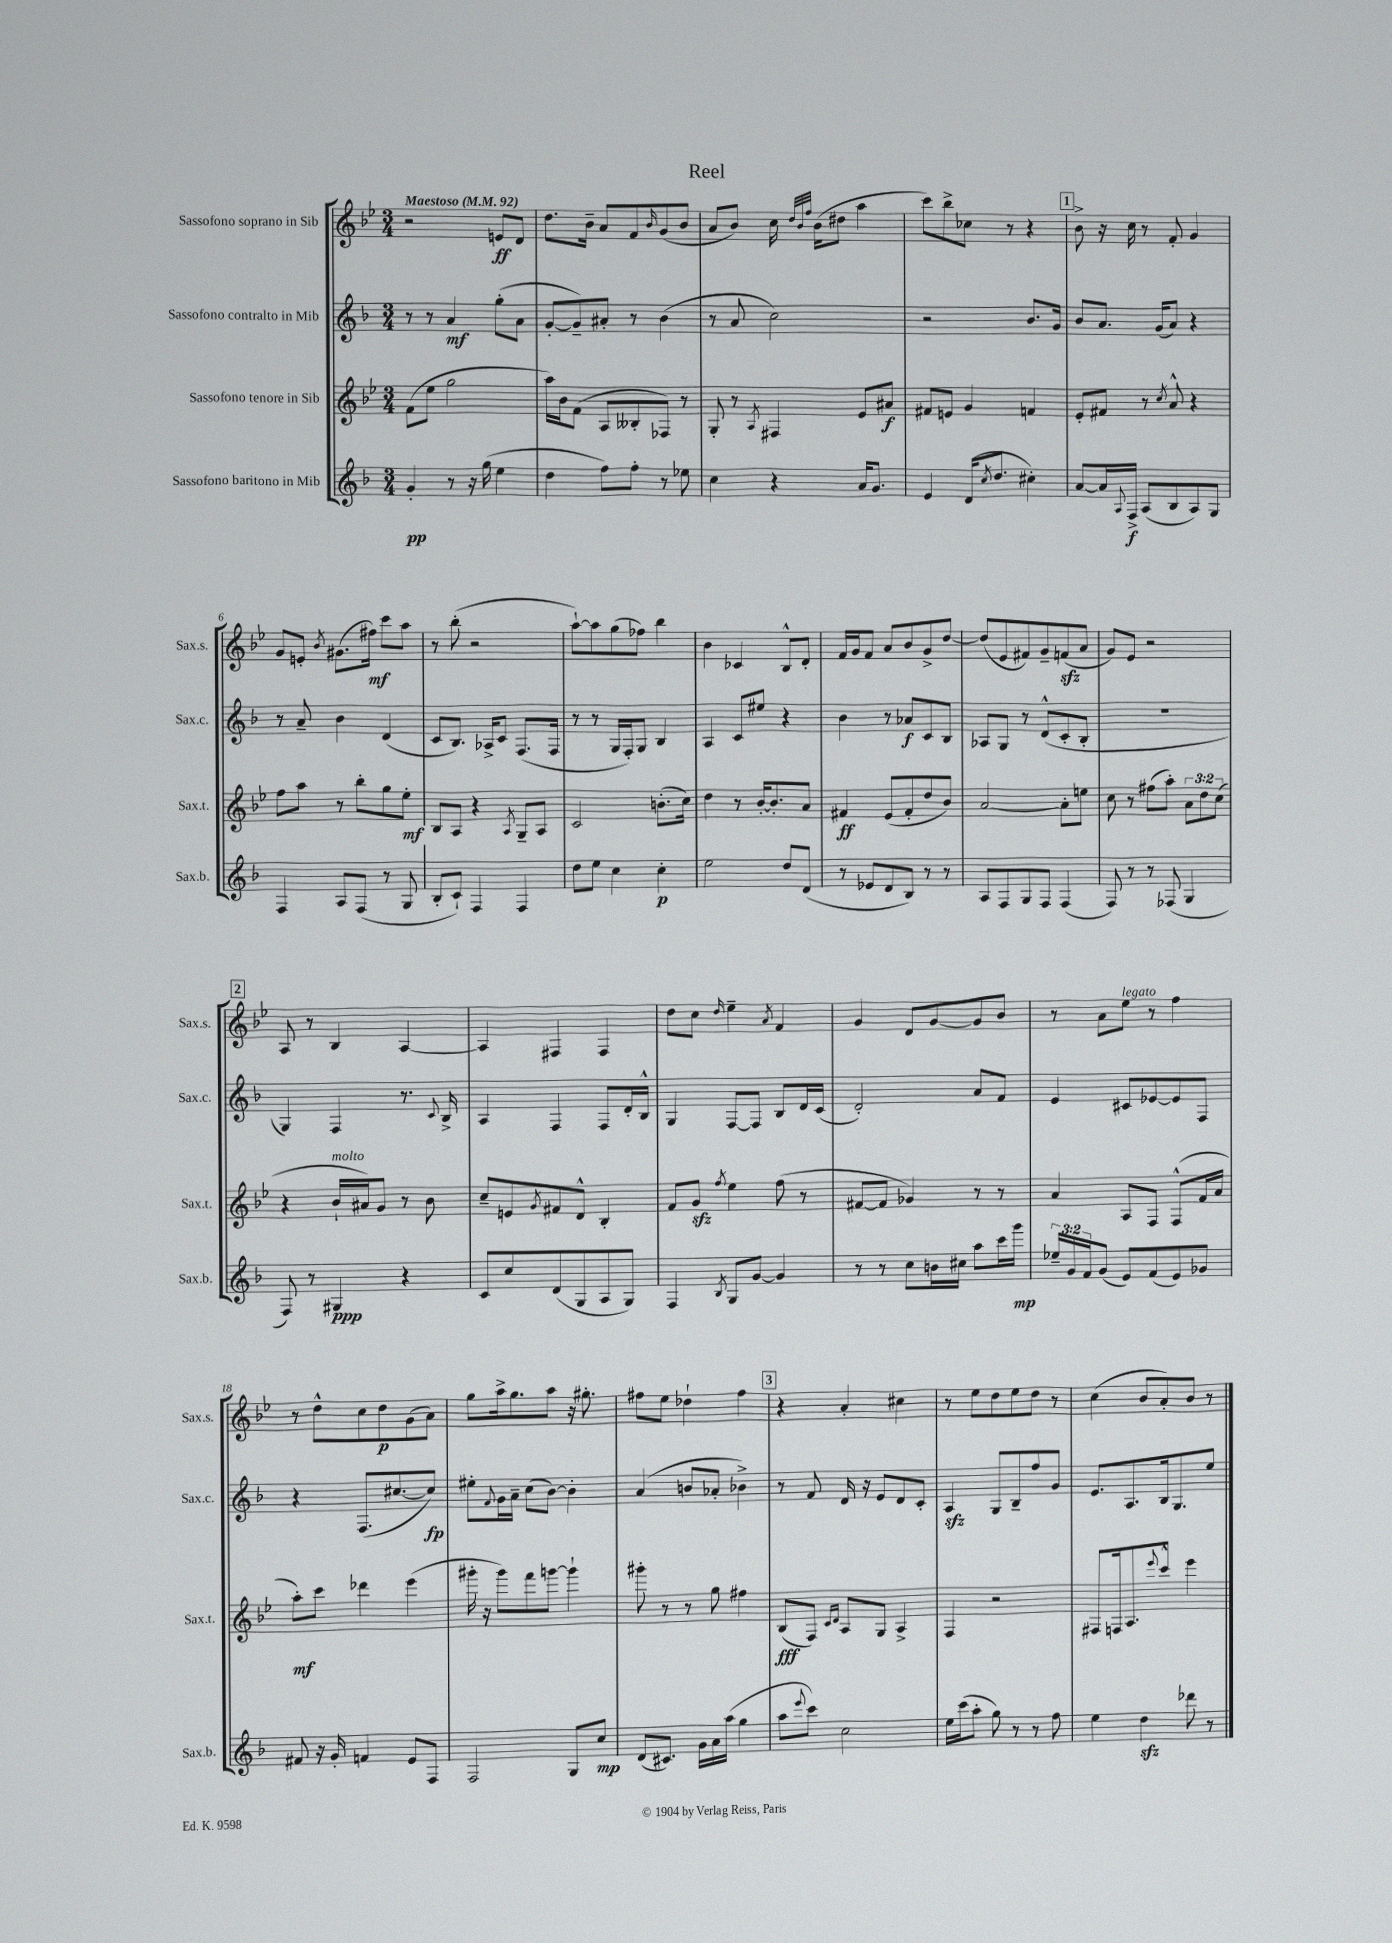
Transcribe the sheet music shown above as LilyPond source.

\header { title = "Reel" }
<<
\new StaffGroup <<
\new Staff = "s0" \with { instrumentName = "Sassofono soprano in Sib" shortInstrumentName = "Sax.s." } {
    \clef treble \key bes \major \numericTimeSignature \time 3/4 \tempo "Maestoso" 4 = 92
    r2 e'8\ff d'8 |
    d''8. bes'16-- a'8 f'8 \grace { bes'16 } g'8( bes'8 |
    a'8 bes'8) c''16 \grace { d''32 bes'32 f''32 } bes'16( dis''8 a''4 |
    c'''8) bes''8-> ces''8 r8 r4 |
    \mark \markup { \box "1" } bes'8-> r16 c''16 r8 f'8-. g'4 |
    g'8 e'8-. \acciaccatura { bes'8 } gis'8.( fis''16\mf) c'''8 a''8 |
    r8 bes''8-.( r2 |
    a''8~-!) a''8 g''8( fes''8) bes''4 |
    bes'4 ces'4 bes8-^ d'8-. |
    f'16 g'16 f'8 a'8 bes'8 g'8-> d''8~ |
    d''8( ees'8 fis'8) g'8-- f'8\sfz( a'8 |
    g'8) ees'8 r2 |
    \mark \markup { \box "2" } a8 r8 bes4 a4~ |
    a4 fis4 fis4 |
    d''8 c''8 \grace { d''16 } ees''4-- \acciaccatura { a'8 } f'4 |
    g'4 d'8 g'8~ g'8 bes'8 |
    r8 a'8 ees''8^\markup { \italic "legato" } r8 f''4 |
    r8 d''8-^ c''8 d''8\p g'8( a'8) |
    g''8 a''16-> g''8. a''8 r16 gis''8.-. |
    fis''8 ees''8 des''4-! fis''4 |
    \mark \markup { \box "3" } r4 a'4-. cis''4 |
    r8 ees''8 d''8 ees''8 d''8 r8 |
    c''4( bes'8 a'8-.) bes'8 r8 \bar "|." |
}
\new Staff = "s1" \with { instrumentName = "Sassofono contralto in Mib" shortInstrumentName = "Sax.c." } {
    \clef treble \key f \major \numericTimeSignature \time 3/4
    r8 r8 a'4\mf g''8-.( a'8 |
    g'8~-. g'8--) ais'8-. r8 bes'4( |
    r8 a'8 c''2) |
    r2 bes'8. g'16 |
    \mark \markup { \box "1" } bes'8 a'8. g'16( a'8) r4 |
    r8 a'8-- bes'4 d'4( |
    c'8 bes8.) aes16-> c'8 f8.( f16 |
    r8 r8 g16 f16-.) g8 bes4 |
    a4 c'8 eis''8 r4 |
    bes'4 r8 aes'8\f c'8 bes8 |
    aes8 g8 r8 d'8-^( c'8-. bes8-. |
    R2. |
    \mark \markup { \box "2" } g4) f4 r8. \appoggiatura { c'8 } bes16-> |
    a4 f4 f8 d'16-. bes16-^ |
    g4 f8~ f8 bes8 d'16 c'16( |
    d'2-.) a'8 f'8 |
    e'4 cis'8 ees'8~ ees'8 f8 |
    r4 f8.( cis''8.~ cis''8\fp) |
    eis''8-. \appoggiatura { f'8 } g'16 a'16-- c''8( bes'8~) bes'4-. |
    a'4( b'8 aes'8-. bes'4->) |
    \mark \markup { \box "3" } r8 f'8 d'16 r16 e'8 d'8 c'8-. |
    a4\sfz g8 bes8-- f''8 g'8 |
    e'8. a8. bes16 g8. e''8 \bar "|." |
}
\new Staff = "s2" \with { instrumentName = "Sassofono tenore in Sib" shortInstrumentName = "Sax.t." } {
    \clef treble \key bes \major \numericTimeSignature \time 3/4 \override Staff.TupletNumber.text = #tuplet-number::calc-fraction-text
    f'8( ees''8 g''2 |
    a''16) bes'16 f'8( a8 beses8-. fes8) r8 |
    g8-. r8 \acciaccatura { a8 } fis4 ees'8 ais'8\f |
    fis'8 e'8 g'4 f'4 |
    \mark \markup { \box "1" } ees'8-. fis'8 r8 \acciaccatura { c''8 } a'8-^ r4 |
    f''8 a''8 r8 bes''8-. g''8 ees''8-.\mf |
    bes8 a8 r4 \acciaccatura { a8 } g8-- a8 |
    c'2 b'8.-.( c''16) |
    d''4 r8 bes'16~-. bes'8.-. a'8 |
    fis'4\ff ees'8( fis'8-. d''8 bes'8) |
    a'2~ a'8-. e''8 |
    c''8 r8 fis''8( a''8-.) \tuplet 3/2 { a'8 d''8 c''8( } |
    \mark \markup { \box "2" } r4 bes'16-!^\markup { \italic "molto" } ais'16) g'8 r8 bes'8 |
    c''8-- e'8 \acciaccatura { g'8 } fis'8 d'8-^ bes4-. |
    f'8 g'8\sfz \acciaccatura { f''8 } ees''4 f''8( r8 |
    fis'8~ fis'8 ges'4) r8 r8 |
    a'4 a8 f8 f8-^( f'16 a'16 |
    a''8-.\mf) c'''8 des'''4 ees'''4( |
    gis'''16-. r16 gis'''8) f'''8 g'''8~ g'''4-! |
    gis'''8-. r8 r8 g''8 fis''4 |
    \mark \markup { \box "3" } bes8\fff( f8) \grace { c'16 d'16 } a8 g8 a4-> |
    f4 r2 |
    fis8 f16 a8. \appoggiatura { ees'''8 } c'''8-^ ees'''4 \bar "|." |
}
\new Staff = "s3" \with { instrumentName = "Sassofono baritono in Mib" shortInstrumentName = "Sax.b." } {
    \clef treble \key f \major \numericTimeSignature \time 3/4 \override Staff.TupletNumber.text = #tuplet-number::calc-fraction-text
    g'4-.\pp r8 r16 g''16( e''4 |
    d''4 f''8) f''8-. r8 ees''8 |
    c''4 r4 a'16 g'8. |
    e'4 d'16( \acciaccatura { c''8 } d''8. cis''4-.) |
    \mark \markup { \box "1" } a'8~ a'16 \appoggiatura { a8 } f16->\f a8( bes8 a8) g8 |
    f4 a8 f8( r8 g8 |
    bes8-. c'8-!) f4 f4 |
    d''8 e''8 c''4 c''4-.\p |
    e''2 d''8 d'8( |
    r8 ees'8 d'8 bes8) r8 r8 |
    a8 f8 g8 f8 f4( |
    f8) r8 r8 fes8( g4 |
    \mark \markup { \box "2" } f8) r8 gis4\ppp r4 |
    c'8 c''8 d'8( g8 a8 g8) |
    f4 \acciaccatura { bes8 } g8 g'8~ g'4 |
    r8 r8 c''8 b'16 cis''16 a''8 c'''16 g'''16\mp |
    \tuplet 3/2 { ees''16-- g'16 f'16 } g'8( e'8) f'8( e'8) ges'8 |
    fis'8 r16 g'16-. f'4 e'8 f8 |
    f2 g8 c''8\mp |
    d'8( cis'8.) g'16 a'16 a''16( g''4 |
    \mark \markup { \box "3" } a''8 \appoggiatura { e'''8 } c'''8) c''2 |
    e''16 c'''16( a''8-. g''8) r8 r8 f''8 |
    e''4 d''4\sfz des'''8 r8 \bar "|." |
}
>>
>>
